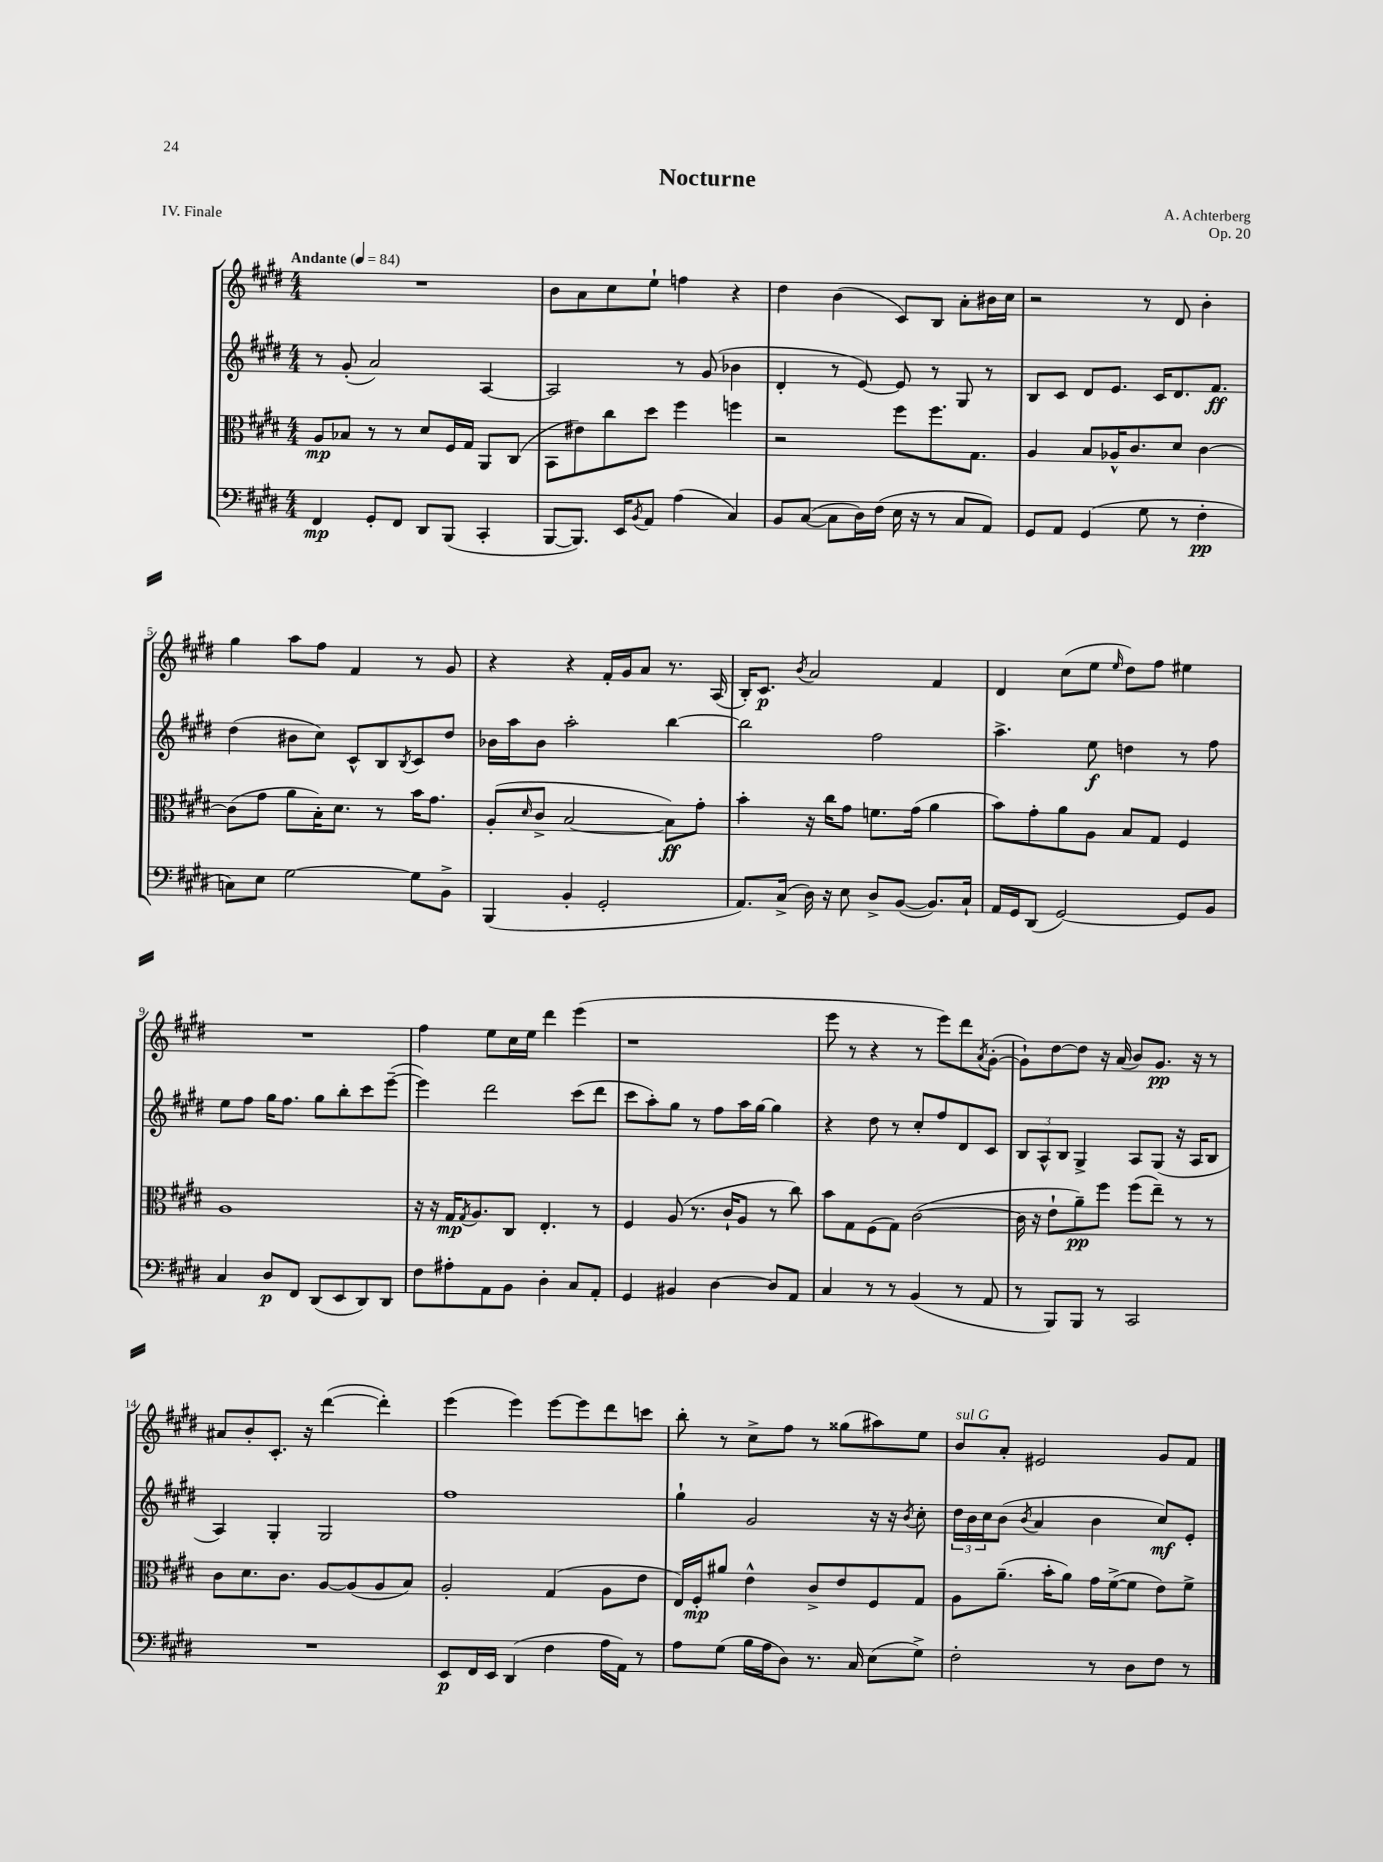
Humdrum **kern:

**kern	**kern	**kern	**kern
*staff4	*staff3	*staff2	*staff1
*clefF4	*clefC3	*clefG2	*clefG2
*k[f#c#g#d#]	*k[f#c#g#d#]	*k[f#c#g#d#]	*k[f#c#g#d#]
*M4/4	*M4/4	*M4/4	*M4/4
*MM84	*MM84	*MM84	*MM84
4FF#/	8A/L	8r	1r
.	8B-/J	(8g#'/	.
8GG#'/L	8r	2a/)	.
8FF#/J	8r	.	.
8DD#/L	8d#/L	.	.
(8BBB/J	16F#/L	.	.
.	16G#/JJ	.	.
4CC#'/	8AA/L	[4A/	.
.	(8C#/J	.	.
=	=	=	=
[8BBB/L	8BB\L	2A/]	8b\L
8.BBB/]J)	8e#\)	.	8a\
.	8cc#\	.	8cc#\
16EE/LK	.	.	.
8qBB/	.	.	.
8AA/J	8dd#\J	.	8ee`\J
(4A\	4ff#\	8r	4ff\
.	.	(8g#/	.
4C#/)	4ff\	4b-\	4r
=	=	=	=
8BB/L	2r	4d#'/	4dd#\
([8C#/J	.	.	.
8C#\]L	.	8r	(4b\
16D#\L)	.	[8e/)	.
(16F#\JJ	.	.	.
16E\	8ff#\L	8e/]	8c#/L)
16r	.	.	.
8r	8.ff#\	8r	8B/J
8C#/L	.	8G#/	8a'\L
.	8.G#\J	.	.
8AA/J)	.	8r	16b#\L
.	.	.	16cc#\JJ
=	=	=	=
8GG#/L	4A/	8B/L	2r
8AA/J	.	8c#/J	.
(4GG#/	8B/L	8d#/L	.
.	16A-^^/K	8.e/J	.
.	8.c#/	.	.
8G#\	.	.	8r
.	.	16c#/LK	.
8r	8d#/J	8.d#/	8d#/
4F#'\	[4c#\	.	4b'\
.	.	8.f#/J	.
=	=	=	=
8C\L)	(8c#\]L	(4dd#\	4gg#\
8E\J	8g#\J	.	.
[2G#\	8a\L	8b#\L	8aa\L
.	16B'\K)	8cc#\J)	8ff#\J
.	8.d#\J	.	.
.	.	8c#^^/L	4f#/
.	8r	8B/	.
.	.	8qB/	.
8G#\]L	16b\LK	8c#/	8r
.	8.g#\J	.	.
8BB^\J	.	8dd#/J	8g#/
=	=	=	=
(4BBB/	(8A'/L	16b-\LL	4r
.	.	16aa\J	.
.	16qqd#/	.	.
.	8c#^/J	8b-\J	.
4BB'/	[2B/	2aa'\	4r
2GG#'/	.	.	16f#'/LL
.	.	.	16g#/J
.	.	.	8a/J
.	8B\]L)	[4bb\	8.r
.	8g#'\J	.	.
.	.	.	(16A/
=	=	=	=
8.AA/L)	4b'\	2bb\]	16B'/LK)
.	.	.	8.c#/J
(16C#^/Jk	.	.	.
.	.	.	8qb/
16D#\)	16r	.	2a/
16r	16cc#\LK	.	.
8E\	8g#\J	.	.
8D#^/L	8.f\L	2ff#\	.
([8BB/J	.	.	.
.	(16g#\Jk	.	.
8.BB/]L)	4a\	.	4f#/
16C#`/Jk	.	.	.
=	=	=	=
16AA/LL	8b\L)	4.aa^\	4d#/
16GG#/J	.	.	.
(8DD#/J	8g#'\	.	.
[2GG#/)	8a\	.	(8cc#\L
.	8A\J	8ee\	8ee\J
.	.	.	16qqee/
.	8B/L	4dd\	8dd#\L)
.	8G#/J	.	8ff#\J
8GG#/]L	4F#/	8r	4ee#\
8BB/J	.	8ff#\	.
=	=	=	=
4C#/	1A	8ee\L	1r
.	.	8ff#\J	.
8D#/L	.	16gg#\LK	.
.	.	8.ff#\J	.
8FF#/J	.	.	.
(8DD#/L	.	8gg#\L	.
8EE/	.	8bb'\	.
8DD#/)	.	8ccc#\	.
8DD#/J	.	([8eee~\J	.
=	=	=	=
8F#\L	16r	4eee\])	4ff#\
.	16r	.	.
8A#'\	16G#/LK	.	.
.	8qG#/	.	.
.	8.A/	.	.
8AA\	.	2ddd#\	8ee\L
8BB\J	8C#/J	.	16cc#\L
.	.	.	16ee\JJ
4D#'\	4.E'/	.	4ddd#\
8C#/L	.	(8ccc#\L	(4eee\
8AA'/J	8r	8ddd#\J	.
=	=	=	=
4GG#/	4F#/	8ccc#\L	1r
.	.	8aa'\)	.
4BB#/	(8A/	8gg#\J	.
.	8.r	8r	.
[4D#\	.	8ff#\L	.
.	16c#`/LK	.	.
.	8A/J	16aa\L	.
.	.	[16gg#\JJ	.
8D#/]L	8r	4gg#\]	.
8AA/J	8cc#\)	.	.
=	=	=	=
4C#/	8b\L	4r	8eee\
.	8G#\	.	8r
8r	(8F#\	8dd#\	4r
8r	8G#\J)	8r	.
(4BB/	([2c#\	8cc#'/L	8r
.	.	8ff#/	8eee\L)
8r	.	8d#/	8ddd#\
.	.	.	8qa/
8AA/	.	8c#/J	([8g#'\J
=	=	=	=
8r	16c#\]	12B/L	8g#`\]L)
.	16r	.	.
.	.	12A^^/	.
8BBB/L)	8e`\L	.	[8dd#\
.	.	12B/J	.
8BBB/J	8a~\)	4G#^/	8dd#\]J
8r	8ff#\J	.	16r
.	.	.	(16a/
2CC#/	(8ff#\L	8A/L	8b/L)
.	8ee~\J)	(8G#/J	8.g#/J
.	8r	16r	.
.	.	16A/LK	16r
.	8r	8B/J	8r
=	=	=	=
1r	8c#\L	4A/)	8a#/L
.	8.d#\	.	8b'/
.	.	4G#'/	8.c#'/J
.	8.c#\J	.	.
.	.	.	16r
.	[8A/L	2G#/	([4ddd#\
.	(8A/]	.	.
.	8A/	.	4ddd#'\])
.	8B/J)	.	.
=	=	=	=
8EE/L	2A'/	1ff#	(4eee\
16FF#/L	.	.	.
16EE/JJ	.	.	.
(4DD#/	.	.	4eee\)
4F#\	(4G#/	.	[8eee\L
.	.	.	8eee\]
16A\LL	8A\L	.	8ddd#\
16AA\JJ)	.	.	.
8r	8e\J	.	8ccc\J
=	=	=	=
8A\L	16E/LL)	4gg#`\	8bb'\
.	16F#'/J	.	.
(8G#\J	8a#/J	.	8r
16B\LL	4e^^\	2g#/	8cc#^\L
16A\J	.	.	.
8D#\J)	.	.	8ff#\J
8.r	8c#^/L	.	8r
.	8e/	.	(8gg##\L
16C#/	.	.	.
(8E\L	8F#/	16r	8aa#\)
.	.	16r	.
.	.	8qb/	.
8G#^\J)	8G#/J	8cc#'\	8ee\J
=	=	=	=
2F#'\	8A\L	24dd#\LL	8b/L
.	.	24b\	.
.	.	24cc#\J	.
.	(8.a~\J	(8b\J	8a'/J
.	.	8qb/	.
.	.	4a/	2e#/
.	16b'\LK	.	.
.	8a\J)	.	.
8r	16g#\LL	4b\	.
.	([16f#^\J	.	.
8D#\L	8f#\]J	.	.
8F#\J	8e\L)	8cc#/L)	8g#/L
8r	8f#^\J	8e'/J	8f#/J
==	==	==	==
*-	*-	*-	*-
